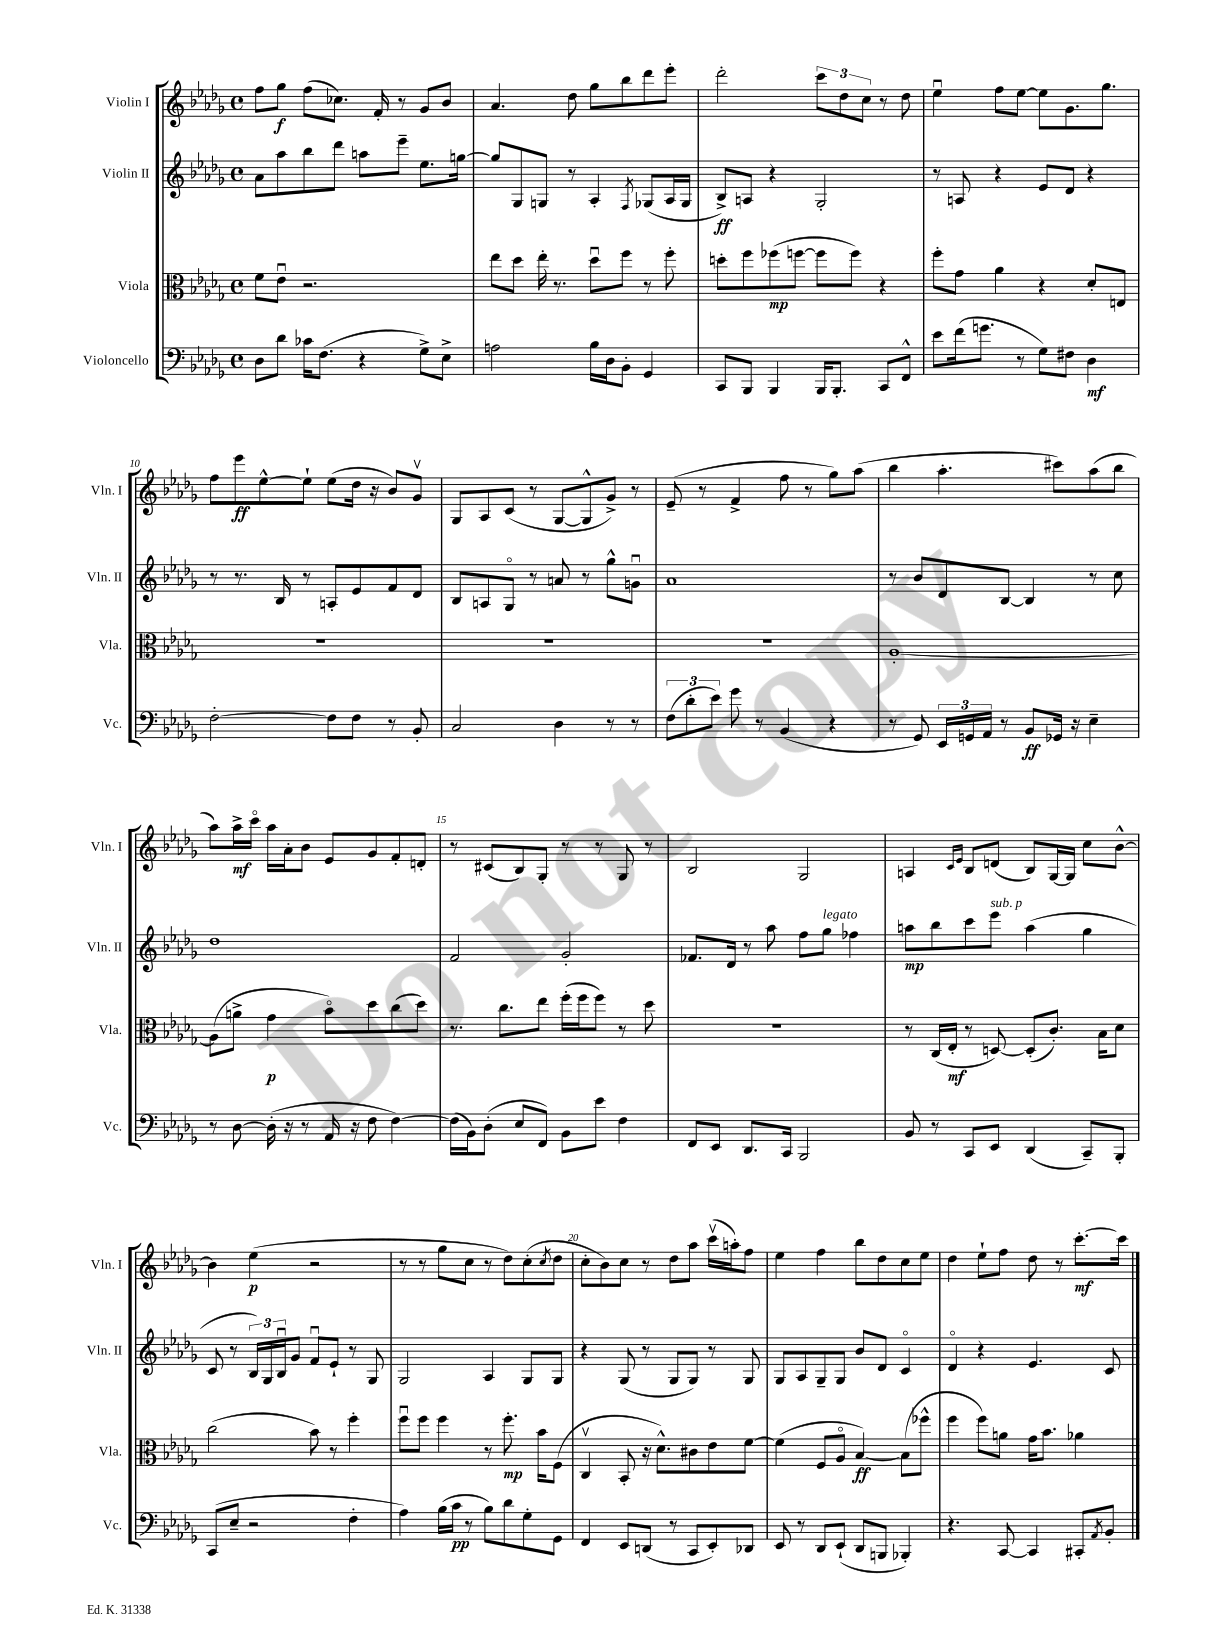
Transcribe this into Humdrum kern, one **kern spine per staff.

**kern	**kern	**kern	**kern
*staff4	*staff3	*staff2	*staff1
*clefF4	*clefC3	*clefG2	*clefG2
*k[b-e-a-d-g-]	*k[b-e-a-d-g-]	*k[b-e-a-d-g-]	*k[b-e-a-d-g-]
*M4/4	*M4/4	*M4/4	*M4/4
*met(c)	*met(c)	*met(c)	*met(c)
8D-	8f	8a-	8ff
8d-	8e-u	8aa-	8gg-
16c-	2.r	8bb-	(8ff
(8.F	.	.	.
.	.	8ddd-	8.cc-)
4r	.	8aa	.
.	.	.	16f'
.	.	8eee-~	8r
8G-^)	.	8.ee-	8g-
8E-^	.	.	8b-
.	.	[16gg	.
=	=	=	=
2A	8ee-	8gg]	4.a-
.	8dd-	8G-	.
.	16ee-'	8G	.
.	8.r	.	.
.	.	8r	8dd-
16B-	8dd-u	4A-'	8gg-
16D-	.	.	.
8BB-'	8ff	.	8bb-
.	.	8qF	.
4GG-	8r	(8G-	8ddd-
.	8ff'	16A-	8eee-'
.	.	16G-	.
=	=	=	=
8CC	8dd'	8B-^)	2ddd-'
8BBB-	8ff	8A	.
4BBB-	(8ff-	4r	.
.	[8ff	.	.
16BBB-	8ff]	2G-'	12ccc
8.BBB-'	.	.	.
.	.	.	12dd-
.	8ff)	.	.
.	.	.	12cc
8CC	4r	.	8r
8FF^^	.	.	8dd-
=	=	=	=
8e-	8ff'	8r	4ee-u
(16f	8g-	8A	.
8.g	.	.	.
.	4a-	4r	8ff
8r	.	.	[8ee-
8G-)	4r	8e-	8ee-]
8F#	.	8d-	8.g-
4D-	8d-'	4r	.
.	.	.	8.gg-
.	8E	.	.
=	=	=	=
[2F'	1r	8r	8ff
.	.	8.r	8eee-
.	.	.	[8ee-^^
.	.	16B-	.
.	.	8r	8ee-`]
8F]	.	8A'	(8ee-
8F	.	8e-	16dd-
.	.	.	16r
8r	.	8f	8b-)
8BB-'	.	8d-	8g-v
=	=	=	=
2C	1r	8B-	8G-
.	.	8A	8A-
.	.	8G-o	(8c
.	.	8r	8r
4D-	.	8a	[8G-
.	.	8r	8G-^^]
8r	.	8gg-^^	8g-^)
8r	.	8gu	8r
=	=	=	=
(12F	1r	1a-	(8e-~
12d-'	.	.	.
.	.	.	8r
12e-)	.	.	.
8g-	.	.	4f^
8r	.	.	.
(4BB-	.	.	8ff
.	.	.	8r
4r	.	.	8gg-)
.	.	.	(8aa-
=	=	=	=
8r	[1A-'	8r	4bb-
8GG-)	.	8b-	.
24EE-	.	8d-	4.aa-'
24GG	.	.	.
24AA-	.	.	.
8r	.	[8B-	.
8BB-	.	4B-]	.
16GG-	.	.	8ccc#)
16r	.	.	.
4E-~	.	8r	(8aa-
.	.	8cc	8bb-
=	=	=	=
8r	(8A-]	1dd-	8aa-)
[8D-	8a^	.	16aa-^
.	.	.	16ccco
(16D-']	4g-	.	16aa-
16r	.	.	16a-'
8r	.	.	8b-
16AA-	8b-o)	.	8e-
16r	.	.	.
8F	8dd-	.	8g-
[4F)	(8cc	.	8f'
.	8dd-)	.	8d'
=	=	=	=
(16F]	8.r	2f	8r
16BB-)	.	.	.
(8D-'	.	.	(8c#
.	8.cc	.	.
8E-	.	.	8B-)
8FF)	8ee-	.	8G-'
8BB-	(16ff'	2g-'	8r
.	16ff	.	.
8e-	8ff)	.	8r
4F	8r	.	8G-
.	8dd-	.	8r
=	=	=	=
8FF	1r	8.f-	2B-
8EE-	.	.	.
.	.	16d-	.
8.DD-	.	8r	.
.	.	8aa-	.
16CC	.	.	.
2BBB-	.	8ff	2G-
.	.	8gg-	.
.	.	4ff-	.
=	=	=	=
8BB-	8r	8aa	4A
8r	(16C	8bb-	.
.	16E-'	.	.
.	.	.	16qqc
.	.	.	16qqe-
8CC	8r	8ccc	8B-
8EE-	[8D)	8eee-	(8d
(4DD-	(8D']	(4aa	8B-)
.	8.c')	.	[16G-
.	.	.	16G-]
8CC~)	.	4gg-	8cc
.	16B-	.	.
8BBB-'	8d-	.	[8b-^^
=	=	=	=
(8CC	(2cc	8c	4b-]
8E-~	.	8r	.
2r	.	24B-)	(4ee-
.	.	24G-	.
.	.	24B-u	.
.	.	8g-	.
.	8b-)	8fu	2r
.	8r	8e-`	.
4F'	4ff'	8r	.
.	.	8G-	.
=	=	=	=
4A-)	8ffu	2G-	8r
.	8ff	.	8r
(16B-	4ff	.	8gg-
16c	.	.	.
8r	.	.	8cc
8B-)	8r	4A-	8r
8d-	8.ff'	.	8dd-)
8G-'	.	8G-	(8cc'
.	16b-	.	.
.	.	.	8qcc
8GG-	(8F	8G-	8dd-
=	=	=	=
4FF	4Cv	4r	8cc'
.	.	.	8b-)
8EE-	8BB-'	(8G-	8cc
(8DD	16r	8r	8r
.	8.d-^^)	.	.
8r	.	8G-	8dd-
8CC	8c#	8G-)	8aa-
8EE-')	8e-	8r	(16cccv
.	.	.	16aa')
8DD-	[8f	8G-	8ff
=	=	=	=
8EE-	(4f]	8G-	4ee-
8r	.	8A-	.
8DD-	8F	8G-~	4ff
(8EE-`	8A-o	8G-	.
8DD-	[4B-)	8b-	8bb-
8BBB	.	8d-	8dd-
4BBB-')	(8B-]	4co	8cc
.	8ff-^^	.	8ee-
=	=	=	=
4.r	4ff	4d-o	4dd-
.	8ff)	4r	8ee-`
[8CC	8a	.	8ff
4CC]	16g-	4.e-	8dd-
.	8.b-	.	.
.	.	.	8r
8CC#'	4a-	.	[8.ccc'
8qAA-	.	.	.
8BB-'	.	8c	.
.	.	.	16ccc]
==	==	==	==
*-	*-	*-	*-
